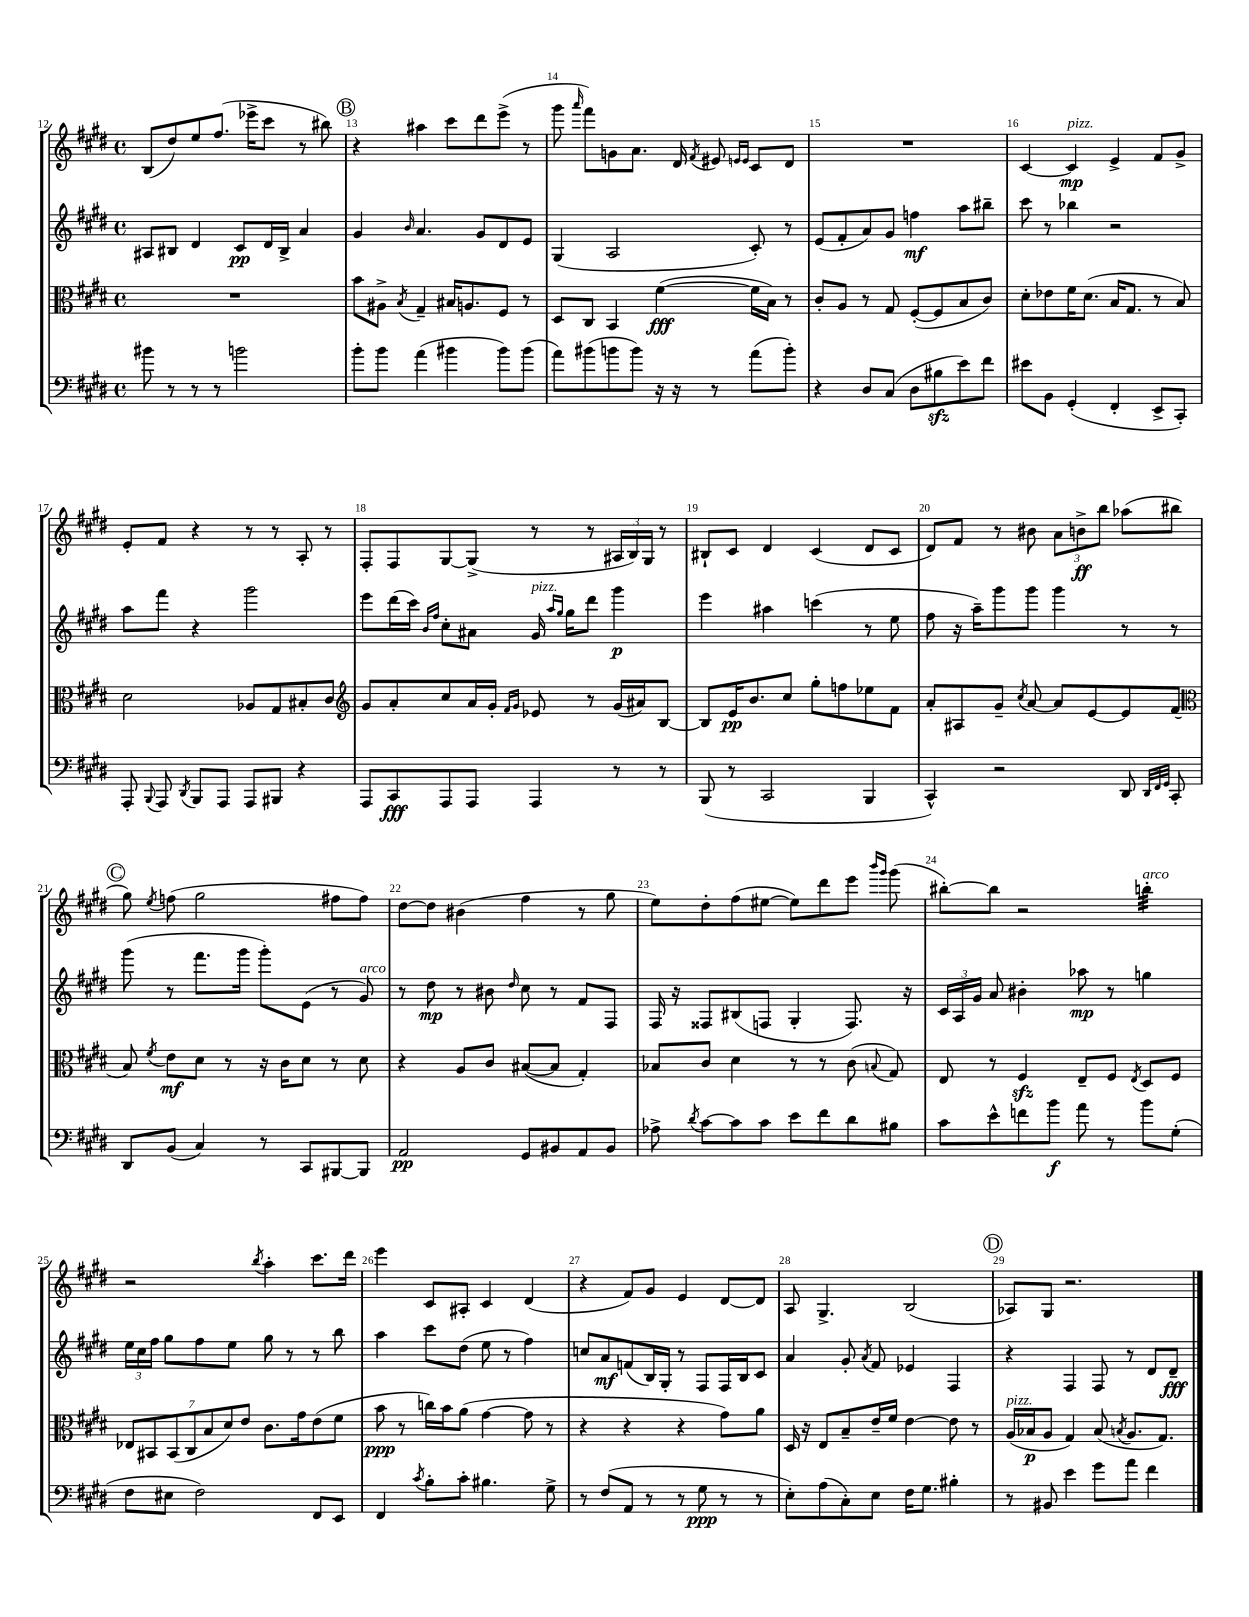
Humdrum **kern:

**kern	**kern	**kern	**kern
*staff4	*staff3	*staff2	*staff1
*clefF4	*clefC3	*clefG2	*clefG2
*k[f#c#g#d#]	*k[f#c#g#d#]	*k[f#c#g#d#]	*k[f#c#g#d#]
*M4/4	*M4/4	*M4/4	*M4/4
*met(c)	*met(c)	*met(c)	*met(c)
8b#	1r	8A#	(8B
8r	.	8B#	8dd#)
8r	.	4d#	8ee
8r	.	.	(8.ff#
2b	.	8c#	.
.	.	.	16eee-^
.	.	16d#	8ccc#
.	.	16B#^	.
.	.	4a	8r
.	.	.	8bb#)
=	=	=	=
8b'	8b	4g#	4r
8b	8A#^	.	.
.	8qB	16qqb	.
(4a	4G#~	4.a	4aa#
4b#	16B#	.	8ccc#
.	8.A	.	.
.	.	8g#	8ddd#
8b#)	8F#	8d#	(8eee^
(8b#	8r	8e	8r
=	=	=	=
8a)	8D#	(4G#	8ggg#
.	.	.	16qqaaa
(8b#	8C#	.	8fff#)
8b	4BB	2A	8g
8b)	.	.	8.a
16r	([4f#	.	.
16r	.	.	16d#
.	.	.	8qf#
8r	.	.	8e#
.	.	.	16qqe
.	.	.	16qqe
(8a	16f#]	8c#')	8c#
.	16B)	.	.
8b')	8r	8r	8d#
=	=	=	=
4r	8c#'	(8e	1r
.	8A	8f#'	.
8D#	8r	8a)	.
(8C#	8G#	8g#	.
8D#	([8F#'	4ff	.
8B#	8F#]	.	.
8e)	8B	8aa	.
8f#	8c#)	8bb#~	.
=	=	=	=
8e#	8d#'	8ccc#	[4c#
8BB	8e-	8r	.
(4GG#'	16f#	4bb-	4c#]
.	(8.d#	.	.
4FF#'	16B	2r	4e^
.	8.G#	.	.
8EE^	8r	.	8f#
8CC#')	8B)	.	8g#^
=	=	=	=
8AAA'	2d#	8aa	8e'
8qqBBB	.	.	.
8AAA	.	8fff#	8f#
8qDD#	.	.	.
8BBB	.	4r	4r
8AAA	.	.	.
8AAA	8A-	2ggg#	8r
8BBB#	8G#	.	8r
4r	8B#'	.	8A'
.	8c#	.	8r
=	=	=	=
*	*clefG2	*	*
8AAA	8g#	8eee	8F#'
8CC#	8a'	(16ddd#	8F#
.	.	16ccc#)	.
.	.	16qqb	.
.	.	16qqff#	.
8AAA	8cc#	8cc#'	[8G#
8AAA	16a	8a#	(8G#^]
.	16g#'	.	.
.	16qqf#	.	.
.	16qqg#	.	.
4AAA	8e-	16g#	8r
.	.	16qqaa	.
.	.	16qqgg#	.
.	.	16gg#	.
.	8r	8ddd#	8r
8r	(16g#	4ggg#	24A#
.	.	.	24B)
.	16a#)	.	.
.	.	.	24G#
8r	[8B	.	8r
=	=	=	=
(8BBB	8B]	4eee	8B#`
8r	16e	.	8c#
.	8.b	.	.
2CC#	.	4aa#	4d#
.	8cc#	.	.
.	8gg#'	(4ccc	(4c#
.	8ff	.	.
4BBB	8ee-	8r	8d#
.	8f#	8ee	8c#
=	=	=	=
4CC#^^)	8a'	8ff#	8d#)
.	8A#	16r	8f#
.	.	16aa~)	.
2r	8g#~	8ggg#	8r
.	8qcc#	.	.
.	[8a	8ggg#	8b#
.	8a]	4ggg#	12a
.	.	.	12b^
.	[8e	.	.
.	.	.	12bb
8DD#	8e]	8r	(8aa-
32qqDD#	.	.	.
32qqFF#	.	.	.
32qqGG#	.	.	.
8CC#'	(8f#	8r	8bb#
=	=	=	=
*	*clefC3	*	*
8DD#	8B)	(8ggg#	8gg#)
.	8qf#	.	8qee
(8BB	8e	8r	(8ff
4C#)	8d#	8.fff#	2gg#
.	8r	.	.
.	.	16ggg#	.
8r	16r	8ggg#')	.
.	16c#	.	.
8CC#	8d#	(8e	.
[8BBB#	8r	8r	8ff#
8BBB#]	8d#	8g#)	8ff#)
=	=	=	=
2AA	4r	8r	[8dd#
.	.	8dd#	8dd#]
.	8A	8r	(4b#
.	8c#	8b#	.
.	.	16qqdd#	.
8GG#	([8B#	8cc#	4ff#
8BB#	8B#]	8r	.
8AA	4G#')	8f#	8r
8BB#	.	8F#	8gg#
=	=	=	=
8A-^	8B-	16F#	8ee)
.	.	16r	.
8qd#	.	.	.
[8c#	8c#	8F##	8dd#'
8c#]	4d#	(8B#	(8ff#
8c#	.	8F	[8ee#
8e	8r	4G#'	8ee#])
8f#	8r	.	8ddd#
8d#	(8c#	8.F)	8eee
.	.	.	16qqbbb
.	8qqB	.	16qqggg#
8B#	8G#)	.	(8ggg#
.	.	16r	.
=	=	=	=
8c#	8E	24c#	[8bb#')
.	.	24A	.
.	.	24g#	.
8e^^	8r	8a	8bb#]
8f	4F#	4b#'	2r
8b	.	.	.
8a	8E~	8aa-	.
8r	8F#	8r	.
.	8qE	.	.
8b	8D#	4gg	4bb'
(8G#'	8F#	.	.
=	=	=	=
8F#	14E-	24ee	2r
.	.	24cc#	.
.	14BB#	.	.
.	.	24ff#	.
8E#	.	8gg#	.
.	(14BB#	.	.
.	14C#	.	.
2F#)	.	8ff#	.
.	14B	.	.
.	14d#)	.	.
.	.	8ee	.
.	14e	.	.
.	.	.	8qbb
.	8.c#	8gg#	4aa'
.	.	8r	.
.	16g#	.	.
8FF#	(8e	8r	8.ccc#
8EE	8f#	8bb	.
.	.	.	16ddd#
=	=	=	=
4FF#	8b	4aa	4eee
.	8r	.	.
8qc#	.	.	.
8B'	16cc)	8ccc#	8c#
.	16b	.	.
8c#'	(8a	(8dd#	8A#'
4.B#	[4g#	8ee	4c#
.	.	8r	.
.	8g#]	4ff#)	(4d#
8G#^	8r	.	.
=	=	=	=
8r	4r	8cc	4r
(8F#	.	8a	.
8AA	4r	(8f	8f#)
8r	.	16B)	8g#
.	.	16G#'	.
8r	4r	8r	4e
8G#	.	8F#	.
8r	8g#)	16F#	[8d#
.	.	16B	.
8r	8a	8c#	8d#]
=	=	=	=
8E')	16D#	4a	8A
.	16r	.	.
(8A	8E	.	4.G#^
8C#')	8B~	8g#'	.
.	.	8qa	.
8E	16e~	8f#	.
.	16f#	.	.
16F#	[4e	4e-	(2B
8.G#	.	.	.
4B#'	8e]	4F#	.
.	8r	.	.
=	=	=	=
8r	(16A	4r	8A-)
.	16B-	.	.
8BB#	8A	.	8G#
4e	4G#)	4F#	2.r
8g#	(8B-	8F#	.
.	8qB	.	.
8a	8.A	8r	.
4f#	.	8d#	.
.	8.G#)	.	.
.	.	8d#~	.
==	==	==	==
*-	*-	*-	*-
